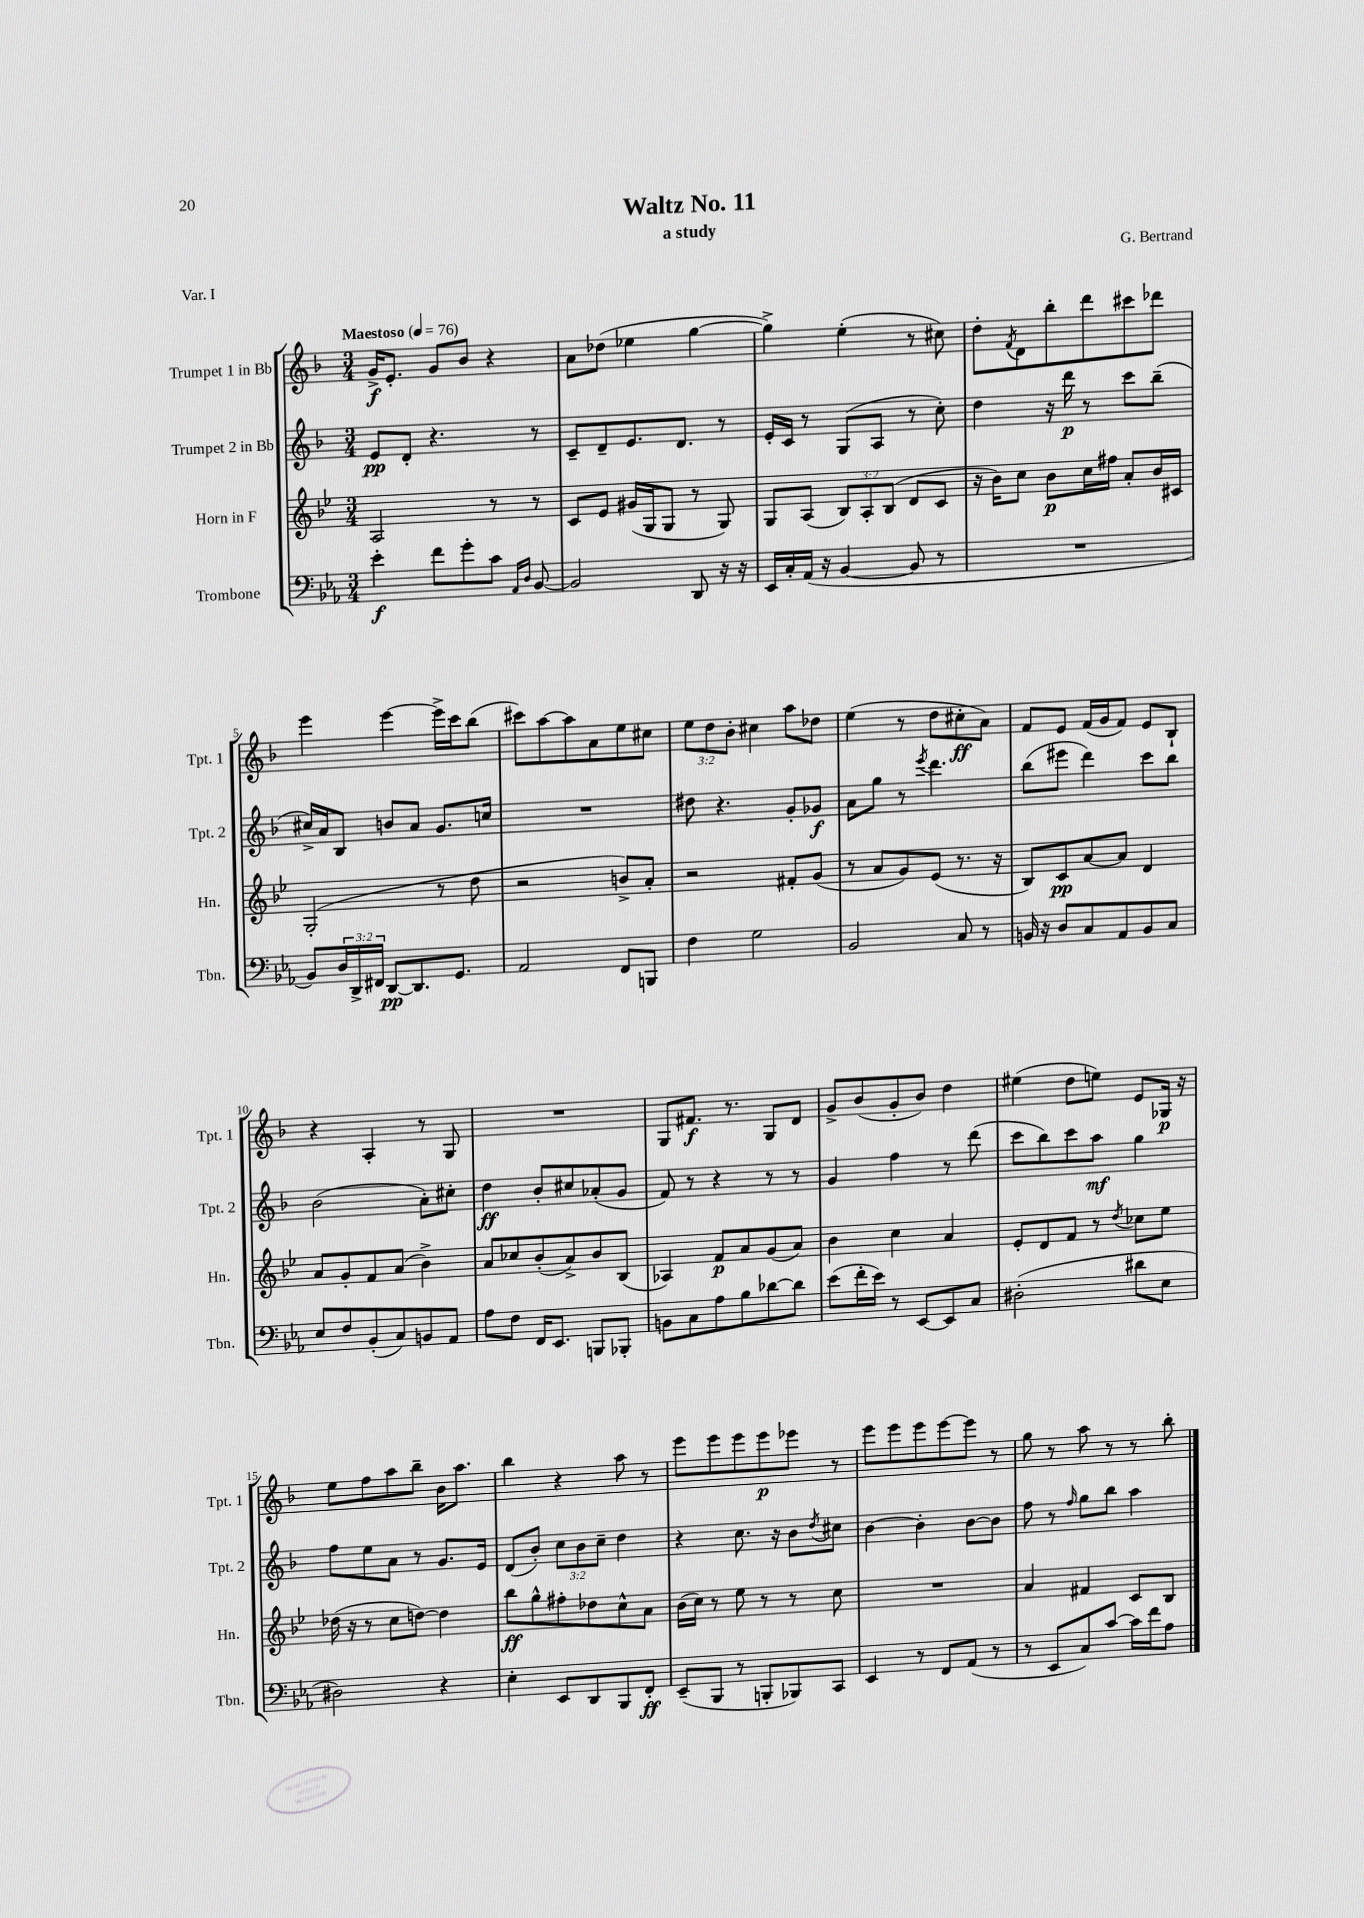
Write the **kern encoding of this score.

**kern	**dynam	**kern	**dynam	**kern	**dynam	**kern	**dynam
*part4	*part4	*part3	*part3	*part2	*part2	*part1	*part1
*staff4	*staff4	*staff3	*staff3	*staff2	*staff2	*staff1	*staff1
*I"Trombone	*	*I"Horn in F	*	*I"Trumpet 2 in Bb	*	*I"Trumpet 1 in Bb	*
*I'Tbn.	*	*I'Hn.	*	*I'Tpt. 2	*	*I'Tpt. 1	*
*clefF4	*	*clefG2	*	*clefG2	*	*clefG2	*
*k[b-e-a-]	*	*k[b-e-]	*	*k[b-]	*	*k[b-]	*
*M3/4	*	*M3/4	*	*M3/4	*	*M3/4	*
*MM76	*	*MM76	*	*MM76	*	*MM76	*
=1	=1	=1	=1	=1	=1	=1	=1
!	!	!	!	!	!	!LO:TX:a:B:t=Maestoso	!
4e-'\	f	2A/	.	8e/L	pp	16g^/KL	f
.	.	.	.	.	.	8.e'/J	.
.	.	.	.	8d'/J	.	.	.
8f\L	.	.	.	4.r	.	8g/L	.
8g'\	.	.	.	.	.	8b-/J	.
8c\J	.	8r	.	.	.	4r	.
16qqAA-/LL	.	.	.	.	.	.	.
16qqD/JJ	.	.	.	.	.	.	.
[8BB-/	.	8r	.	8r	.	.	.
=2	=2	=2	=2	=2	=2	=2	=2
2BB-/]	.	8c/L	.	8c~/L	.	8a\L	.
.	.	8e-/J	.	8d~/	.	(8dd-X\J	.
.	.	(16g#X/LL	.	8.e/	.	4ee-X\	.
.	.	16G/J	.	.	.	.	.
.	.	8G/J	.	.	.	.	.
.	.	.	.	8.d/J	.	.	.
8DD/	.	8r	.	.	.	[4gg\	.
16r	.	8G/)	.	8r	.	.	.
16r	.	.	.	.	.	.	.
=3	=3	=3	=3	=3	=3	=3	=3
16EE-/LL	.	8G/L	.	16e'/LL	.	4gg^\])	.
16C'/	.	.	.	16c/JJ	.	.	.
(16AA-/JJ	.	(8A/J	.	8r	.	.	.
16r	.	.	.	.	.	.	.
[4BB-/	.	12B-/L)	.	(8G/L	.	(4ee'\	.
.	.	12A'/	.	.	.	.	.
.	.	.	.	8A/J	.	.	.
.	.	(12B-/J	.	.	.	.	.
8BB-/]	.	8d/L	.	8r	.	8r	.
8r	.	8c/J	.	8cc'\)	.	8cc#X\)	.
=4	=4	=4	=4	=4	=4	=4	=4
2.r	.	16r	.	4dd\	.	8dd'\L	.
.	.	16b-\KL)	.	.	.	.	.
.	.	.	.	.	.	8qf/	.
.	.	8cc\J	.	.	.	8d\	.
.	.	8b-\L	p	16r	.	8bb-'\	.
.	.	.	.	16ddd\	p	.	.
.	.	16cc\L	.	8r	.	8ddd\	.
.	.	16ff#X\JJ	.	.	.	.	.
.	.	8a'/L	.	8ccc\L	.	8ccc#X\	.
.	.	16b-/L	.	(8bb-~\J	.	8ddd-X\J	.
.	.	16c#X/JJ	.	.	.	.	.
!!LO:LB:g=z
=5	=5	=5	=5	=5	=5	=5	=5
8BB-/L)	.	(2G'/	.	16cc#X^/LL)	.	4eee\	.
.	.	.	.	16a/J	.	.	.
24D/L	.	.	.	8B-/J	.	.	.
24DD^/	.	.	.	.	.	.	.
24FF#X/JJ	.	.	.	.	.	.	.
[8DD/L	pp	.	.	8bn/L	.	[4eee\	.
8.DD/]	.	.	.	8a/J	.	.	.
.	.	8r	.	8.g/L	.	16eee^\LL]	.
8.GG/J	.	.	.	.	.	16ccc\J	.
.	.	8dd\	.	.	.	(8bb-\J	.
.	.	.	.	16ccn/Jk	.	.	.
=6	=6	=6	=6	=6	=6	=6	=6
2AA-/	.	2r	.	2.r	.	8ccc#X\L)	.
.	.	.	.	.	.	[8aa\	.
.	.	.	.	.	.	8aa\]	.
.	.	.	.	.	.	8a\	.
8FF/L	.	8bn^/L)	.	.	.	8ee\	.
8BBBn/J	.	8a'/J	.	.	.	8cc#X\J	.
=7	=7	=7	=7	=7	=7	=7	=7
4F\	.	2r	.	8dd#X\	.	12ee\L	.
.	.	.	.	.	.	12dd\	.
.	.	.	.	4.r	.	.	.
.	.	.	.	.	.	12b-'\J	.
2G\	.	.	.	.	.	4cc#X\	.
.	.	8f#X'/L	.	8g'/L	.	8aa\L	.
.	.	(8g/J	.	8g-X/J	f	8dd-X\J	.
=8	=8	=8	=8	=8	=8	=8	=8
2BB-/	.	8r	.	8a\L	.	(4ee\	.
.	.	8a/L	.	8gg\J	.	.	.
.	.	8g/)	.	8r	.	8r	.
.	.	.	.	8qeee/	.	.	.
.	.	(8e-/J	.	4.ddd\	.	8dd\L	.
8C/	.	8.r	.	.	.	8cc#X'\	ff
8r	.	.	.	.	.	8a\J)	.
.	.	16r	.	.	.	.	.
=9	=9	=9	=9	=9	=9	=9	=9
16BBn/	.	8B-/L)	.	(8bb-\L	.	8f/L	.
16r	.	.	.	.	.	.	.
8D/L	.	8c/	pp	8eee#X\J	.	8e/J	.
8C/	.	[8a/	.	4ddd\)	.	(16f/LL	.
.	.	.	.	.	.	16g/J	.
8AA-/	.	8a/J]	.	.	.	8f/J)	.
8BB/	.	4d/	.	8ccc\L	.	8e/L	.
8C/J	.	.	.	8bb-\J	.	8B-`/J	.
!!LO:LB:g=z
=10	=10	=10	=10	=10	=10	=10	=10
8E-/L	.	8a/L	.	(2b-\	.	4r	.
8F/	.	8g'/	.	.	.	.	.
(8BB-'/	.	8f/	.	.	.	4A'/	.
8C/)	.	(8a/J	.	.	.	.	.
8BBn/	.	4b-^\)	.	8a'\L)	.	8r	.
8AA-/J	.	.	.	8cc#X'\J	.	8G/	.
=11	=11	=11	=11	=11	=11	=11	=11
8A-\L	.	8a/L	.	4dd\	ff	2.r	.
8F\J	.	8cc-X/	.	.	.	.	.
16FF/KL	.	(8b-'/	.	8b-'/L	.	.	.
8.EE-/J	.	.	.	.	.	.	.
.	.	8a^/)	.	8cc#X/	.	.	.
8BBBn/L	.	8b-/	.	(8a-X'/	.	.	.
8BBB-X'/J	.	(8B-/J	.	8g/J	.	.	.
=12	=12	=12	=12	=12	=12	=12	=12
8BBn\L	.	4A-X/)	.	8f/)	.	8G/L	.
8C\	.	.	.	8r	.	8.f#X/J	f
8A-\	.	8f/L	p	4r	.	.	.
.	.	.	.	.	.	8.r	.
8B-\	.	8a/	.	.	.	.	.
[8d-X\	.	(8g/	.	8r	.	8G/L	.
8d-\J]	.	8a/J)	.	8r	.	8d/J	.
=13	=13	=13	=13	=13	=13	=13	=13
(8e-\L	.	4b-\	.	4g/	.	8g^/L	.
16f'\L	.	.	.	.	.	(8b-/	.
16e-\JJ)	.	.	.	.	.	.	.
8r	.	4cc\	.	4ff\	.	8g'/	.
[8EE-/L	.	.	.	.	.	8b-/J)	.
8EE-/]	.	4a/	.	8r	.	4dd\	.
8C/J	.	.	.	(8ddd\	.	.	.
=14	=14	=14	=14	=14	=14	=14	=14
(2D#X'\	.	8e-'/L	.	8ccc\L	.	(4ee#X\	.
.	.	8d/	.	8bb-\)	.	.	.
.	.	8f/J	.	8ccc\	.	8dd\L	.
.	.	8r	.	8aa\J	mf	8een\J)	.
.	.	8qdd/	.	.	.	.	.
8d#X\L	.	8cc-X\L	.	4gg\	.	8e/L	.
8E-\J	.	8ee-\J	.	.	.	16G-X/Jk	p
.	.	.	.	.	.	16r	.
!!LO:LB:g=z
=15	=15	=15	=15	=15	=15	=15	=15
2D#X\)	.	(16dd-X\	.	8ff\L	.	8ee\L	.
.	.	16r	.	.	.	.	.
.	.	8r	.	8ee\	.	8ff\	.
.	.	8cc\L	.	8a\J	.	8aa\	.
.	.	[8ddn\J)	.	8r	.	8bb-~\J	.
4r	.	4dd\]	.	8.g/L	.	16b-\KL	.
.	.	.	.	.	.	8.aa\J	.
.	.	.	.	16e/Jk	.	.	.
=16	=16	=16	=16	=16	=16	=16	=16
4E-'\	.	8bb-\L	ff	(8d/L	.	4bb-\	.
.	.	8gg^^\	.	8b-'/J)	.	.	.
8EE-/L	.	8ff#X'\	.	12cc\L	.	4r	.
.	.	.	.	12b-\	.	.	.
8DD/	.	8dd-X\	.	.	.	.	.
.	.	.	.	12cc~\J	.	.	.
8BBB-/	.	8cc^^\	.	4dd\	.	8aa\	.
8FF'/J	ff	8a\J	.	.	.	8r	.
=17	=17	=17	=17	=17	=17	=17	=17
(8EE-~/L	.	(16b-\LL	.	4r	.	8eee\L	.
.	.	16cc\JJ)	.	.	.	.	.
8BBB-/J	.	8r	.	.	.	8eee\	.
8r	.	8ee-\	.	8.cc\	.	8eee\	.
8BBBn'/L	.	8r	.	.	.	8eee\	p
.	.	.	.	16r	.	.	.
8BBB-X/)	.	8r	.	8b-\L	.	8eee-X\J	.
.	.	.	.	8qdd/	.	.	.
8CC/J	.	8cc\	.	8cc#X\J	.	8r	.
=18	=18	=18	=18	=18	=18	=18	=18
4EE-/	.	2.r	.	[4b-\	.	8eee\L	.
.	.	.	.	.	.	8eee\	.
8r	.	.	.	4b-'\]	.	8eee\	.
8FF/L	.	.	.	.	.	[8eee\	.
(8AA-/J	.	.	.	[8b-\L	.	8eee\J]	.
8r	.	.	.	8b-\J]	.	8r	.
=19	=19	=19	=19	=19	=19	=19	=19
8r	.	4a/	.	8ff\	.	8gg\	.
8EE-/L	.	.	.	8r	.	8r	.
.	.	.	.	16qqff/	.	.	.
8C/)	.	4f#X/	.	8gg\L	.	8aa\	.
[8c/J	.	.	.	8bb-\J	.	8r	.
16c\LL]	.	8c/L	.	4aa\	.	8r	.
16f\J	.	.	.	.	.	.	.
8A-\J	.	8B-/J	.	.	.	8bb-'\	.
==	==	==	==	==	==	==	==
*-	*-	*-	*-	*-	*-	*-	*-
